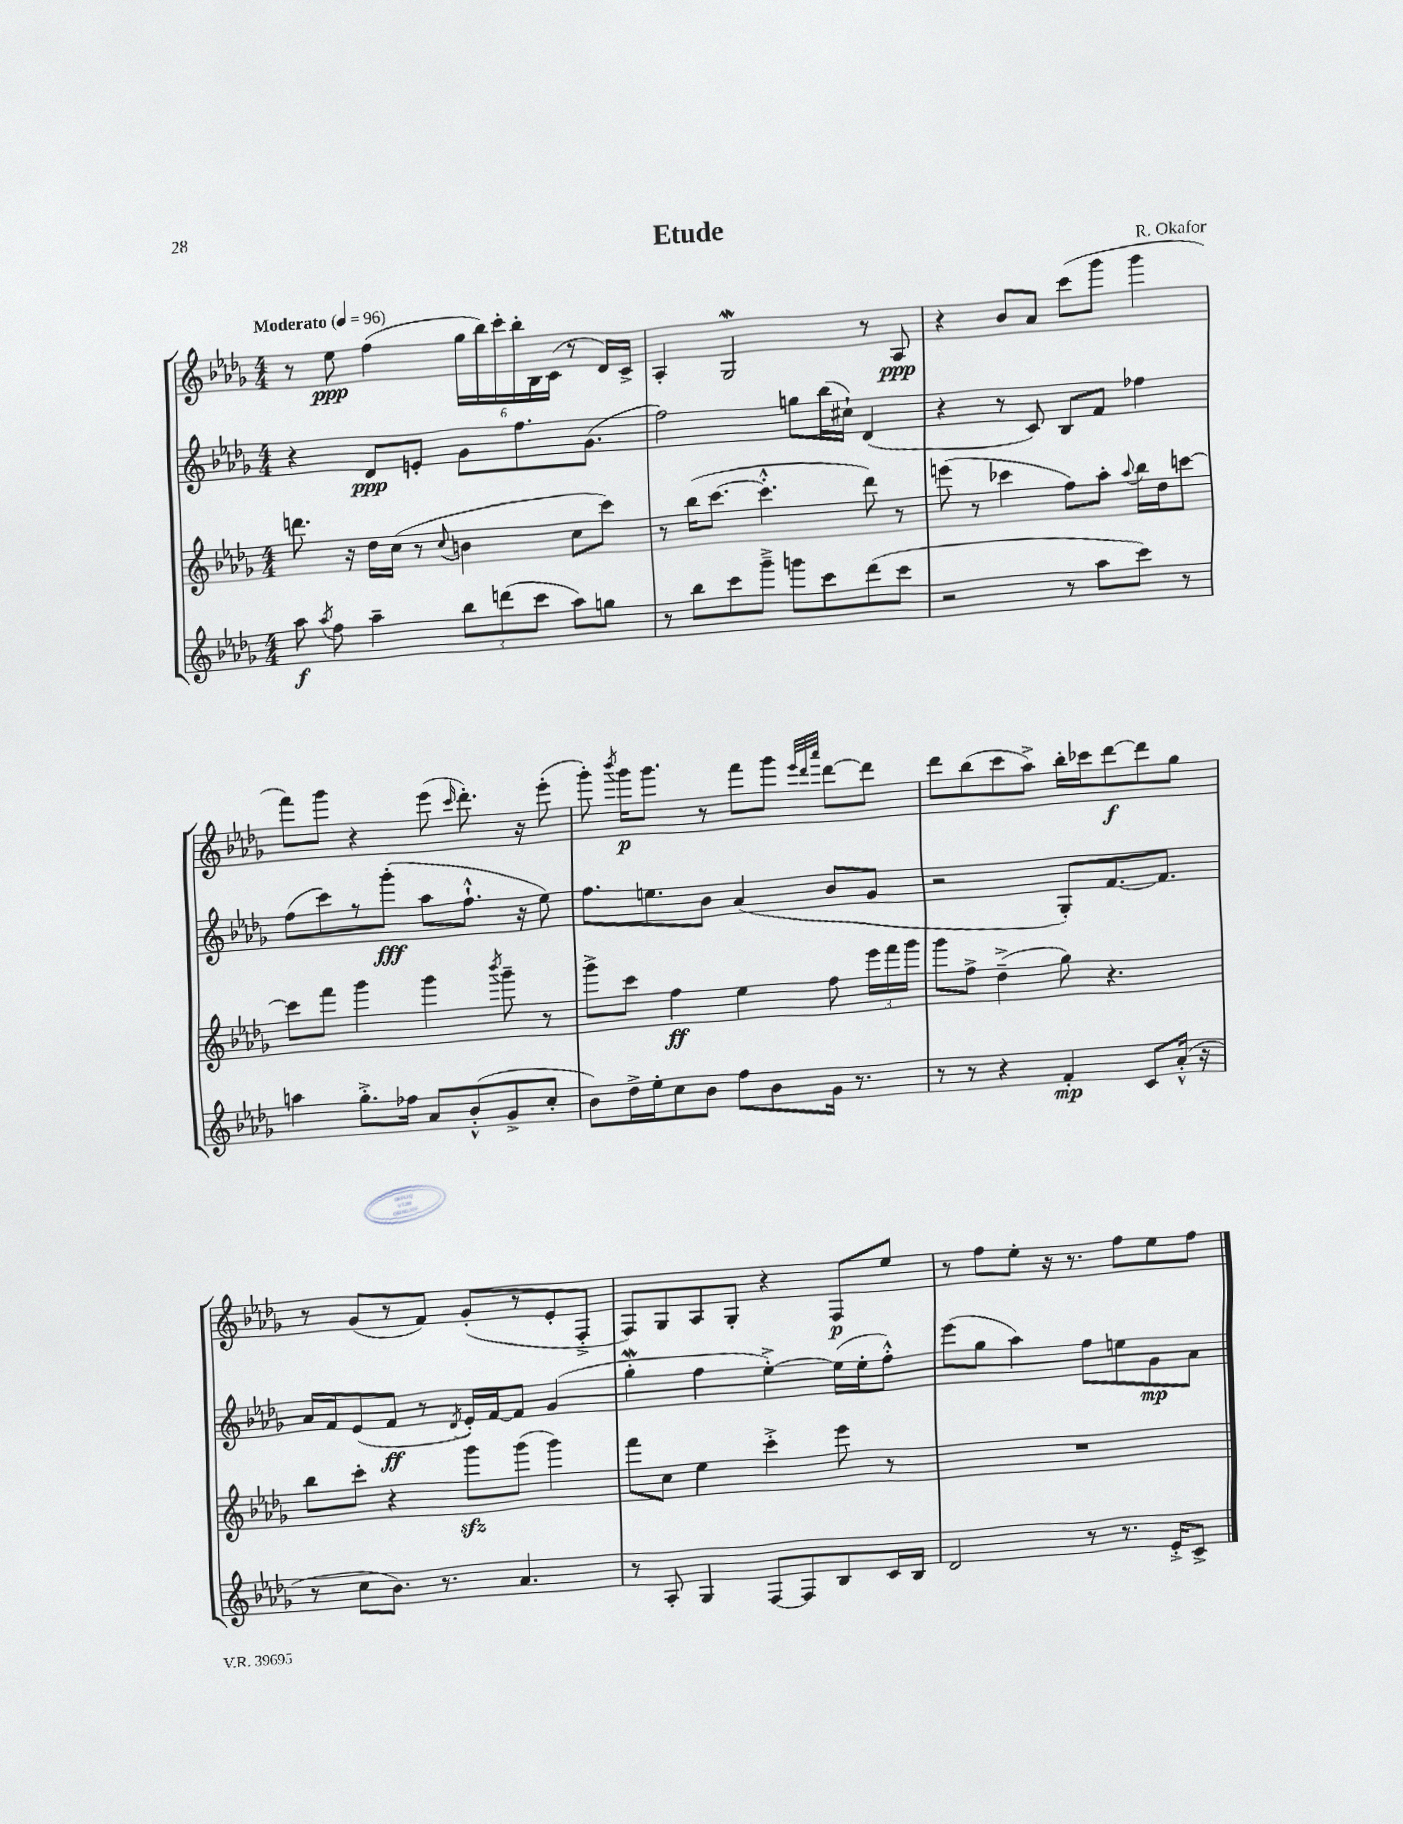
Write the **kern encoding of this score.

**kern	**dynam	**kern	**dynam	**kern	**dynam	**kern	**dynam
*part4	*part4	*part3	*part3	*part2	*part2	*part1	*part1
*staff4	*staff4	*staff3	*staff3	*staff2	*staff2	*staff1	*staff1
*clefG2	*	*clefG2	*	*clefG2	*	*clefG2	*
*k[b-e-a-d-g-]	*	*k[b-e-a-d-g-]	*	*k[b-e-a-d-g-]	*	*k[b-e-a-d-g-]	*
*M4/4	*	*M4/4	*	*M4/4	*	*M4/4	*
*MM96	*	*MM96	*	*MM96	*	*MM96	*
=1	=1	=1	=1	=1	=1	=1	=1
!	!	!	!	!	!	!LO:TX:a:B:t=Moderato	!
8aa-\	f	8.dddn\	.	4r	.	8r	.
8qaa-/	.	.	.	.	.	.	.
8ff\	.	.	.	.	.	8ee-\	ppp
.	.	16r	.	.	.	.	.
4aa-~\	.	16dd-\LL	.	8d-/L	ppp	(4ff\	.
.	.	(16cc\JJ	.	.	.	.	.
.	.	8r	.	8en'/J	.	.	.
.	.	8qqcc/	.	.	.	.	.
12bb-\L	.	4bn\	.	8g-\L	.	24gg-\LL	.
.	.	.	.	.	.	24bb-\)	.
(12dddn\	.	.	.	.	.	24ccc'\	.
.	.	.	.	8.ff\	.	24bb-'\	.
12ccc\J	.	.	.	.	.	24B-\	.
.	.	.	.	.	.	(24c\JJ	.
8aa-\L)	.	8cc\L	.	.	.	8r	.
.	.	.	.	(8.g-\J	.	.	.
8ggn\J	.	8ccc\J)	.	.	.	16d-/LL)	.
.	.	.	.	.	.	16c^/JJ	.
=2	=2	=2	=2	=2	=2	=2	=2
8r	.	8r	.	2ff\)	.	4A-'/	.
8bb-\L	.	(16bb-\KL	.	.	.	.	.
.	.	[8.ccc\J	.	.	.	.	.
8ccc\	.	.	.	.	.	2G-w/	.
8ggg-~^\J	.	4.ccc'^^\]	.	.	.	.	.
8gggn\L	.	.	.	8ggn\L	.	.	.
8ccc\	.	.	.	(16bb-\L	.	.	.
.	.	.	.	16cc#X`\JJ)	.	.	.
(8ddd-\	.	8ddd-\)	.	(4d-/	.	8r	.
8ccc\J	.	8r	.	.	.	8A-/	ppp
=3	=3	=3	=3	=3	=3	=3	=3
2r	.	(8eeen\	.	4r	.	4r	.
.	.	8r	.	.	.	.	.
.	.	4ccc-X\	.	8r	.	8b-/L	.
.	.	.	.	8c/)	.	8a-/J	.
8r	.	8ff\L)	.	8B-/L	.	(8ccc\L	.
8aa-\L	.	8aa-'\J	.	8f/J	.	8ggg-\J	.
.	.	8qqaa-/	.	.	.	.	.
8ccc\J)	.	16bb-\LL	.	4ff-X\	.	4ggg-\	.
.	.	16dd-\J	.	.	.	.	.
8r	.	[8cccn\J	.	.	.	.	.
!!LO:LB:g=z
=4	=4	=4	=4	=4	=4	=4	=4
4aan\	.	8ccc\L]	.	(8ff\L	.	8fff\L)	.
.	.	8fff\J	.	8ccc\)	.	8ggg-\J	.
8.gg-'^\L	.	4ggg-\	.	8r	.	4r	.
.	.	.	.	(8ggg-'\J	fff	.	.
16ff-X\Jk	.	.	.	.	.	.	.
8a-/L	.	4ggg-\	.	8aa-\L	.	(8eee-\	.
.	.	.	.	.	.	16qqccc/	.
(8b-'^^/	.	.	.	8.ff`^^\J	.	8.ddd-'\)	.
.	.	8qbbb-/	.	.	.	.	.
8g-^/	.	8ggg-~\	.	.	.	.	.
.	.	.	.	16r	.	16r	.
8cc'/J	.	8r	.	8ee-\)	.	(8eee-'\	.
=5	=5	=5	=5	=5	=5	=5	=5
8b-\L)	.	8ggg-^\L	.	8.ff\L	.	8ggg-'\)	.
.	.	.	.	.	.	8qbbb-/	.
16dd-^\L	.	8ccc\J	.	.	.	16ggg-\KL	p
16ee-'\J	.	.	.	8.een\	.	8.ggg-\J	.
8cc\	.	4ff\	ff	.	.	.	.
8b-\J	.	.	.	8b-\J	.	8r	.
8ff\L	.	4ee-\	.	(4a-/	.	8fff\L	.
8b-\	.	.	.	.	.	8ggg-\J	.
.	.	.	.	.	.	32qqeee-/LLL	.
.	.	.	.	.	.	32qqddd-/	.
.	.	.	.	.	.	32qqaaa-/JJJ	.
16g-\Jk	.	8ff\	.	8b-/L	.	[8ddd-\L	.
8.r	.	.	.	.	.	.	.
.	.	24eee-\LL	.	8g-/J	.	8ddd-\J]	.
.	.	24fff\	.	.	.	.	.
.	.	24ggg-\JJ	.	.	.	.	.
=6	=6	=6	=6	=6	=6	=6	=6
8r	.	8ggg-\L	.	2r	.	8ddd-\L	.
8r	.	8ff^\J	.	.	.	(8bb-\	.
4r	.	(4dd-~^\	.	.	.	8ccc\	.
.	.	.	.	.	.	8aa-^\J)	.
4f'/	mp	8gg-\)	.	8G-'/L)	.	16bb-'\LL	.
.	.	.	.	.	.	16ccc-X\J	.
.	.	4.r	.	[8.f/	.	[8ddd-\	f
8c/L	.	.	.	.	.	8ddd-\]	.
.	.	.	.	8.f/J]	.	.	.
(16a-'^^/Jk	.	.	.	.	.	8gg-\J	.
16r	.	.	.	.	.	.	.
!!LO:LB:g=z
=7	=7	=7	=7	=7	=7	=7	=7
8r	.	8bb-\L	.	16a-/LL	.	8r	.
.	.	.	.	16f/J	.	.	.
8cc\L	.	8ccc'\J	.	(8e-/	.	(8g-/L	.
8.b-\J)	.	4r	.	8f/J	ff	8r	.
.	.	.	.	8r	.	8f/J)	.
8.r	.	.	.	.	.	.	.
.	.	.	.	8qd-/	.	.	.
.	.	8ggg-zz\L	.	16e-'/LL)	.	(8g-'/L	.
.	.	.	.	[16f/J	.	.	.
4.a-/	.	(8ggg-\J	.	8f/J]	.	8r	.
.	.	4ggg-\)	.	(4g-/	.	8e-'/	.
.	.	.	.	.	.	8F'^/J	.
=8	=8	=8	=8	=8	=8	=8	=8
8r	.	8fff\L	.	4gg-w'\	.	8F/L)	.
8A-'/	.	8cc\J	.	.	.	8G-/	.
4G-/	.	4ee-\	.	4ff\	.	8A-/	.
.	.	.	.	.	.	8G-'/J	.
[8F/L	.	4ccc'^\	.	[4ee-'^\)	.	4r	.
8F/]	.	.	.	.	.	.	.
8B-/	.	8eee-\	.	(16ee-\LL]	.	8F/L	p
.	.	.	.	16ee-'\J	.	.	.
16c/L	.	8r	.	8ff'^^\J)	.	8ee-/J	.
16B-/JJ	.	.	.	.	.	.	.
=9	=9	=9	=9	=9	=9	=9	=9
2d-/	.	1r	.	(8eee-\L	.	8r	.
.	.	.	.	8gg-\J	.	8ff\L	.
.	.	.	.	4aa-\)	.	8ee-'\J	.
.	.	.	.	.	.	16r	.
.	.	.	.	.	.	8.r	.
8r	.	.	.	8ff\L	.	.	.
8.r	.	.	.	8een\	.	8ff\L	.
.	.	.	.	8g-\	mp	8ee-\	.
16e-'^/KL	.	.	.	.	.	.	.
8c^/J	.	.	.	8a-\J	.	8ff\J	.
==	==	==	==	==	==	==	==
*-	*-	*-	*-	*-	*-	*-	*-
